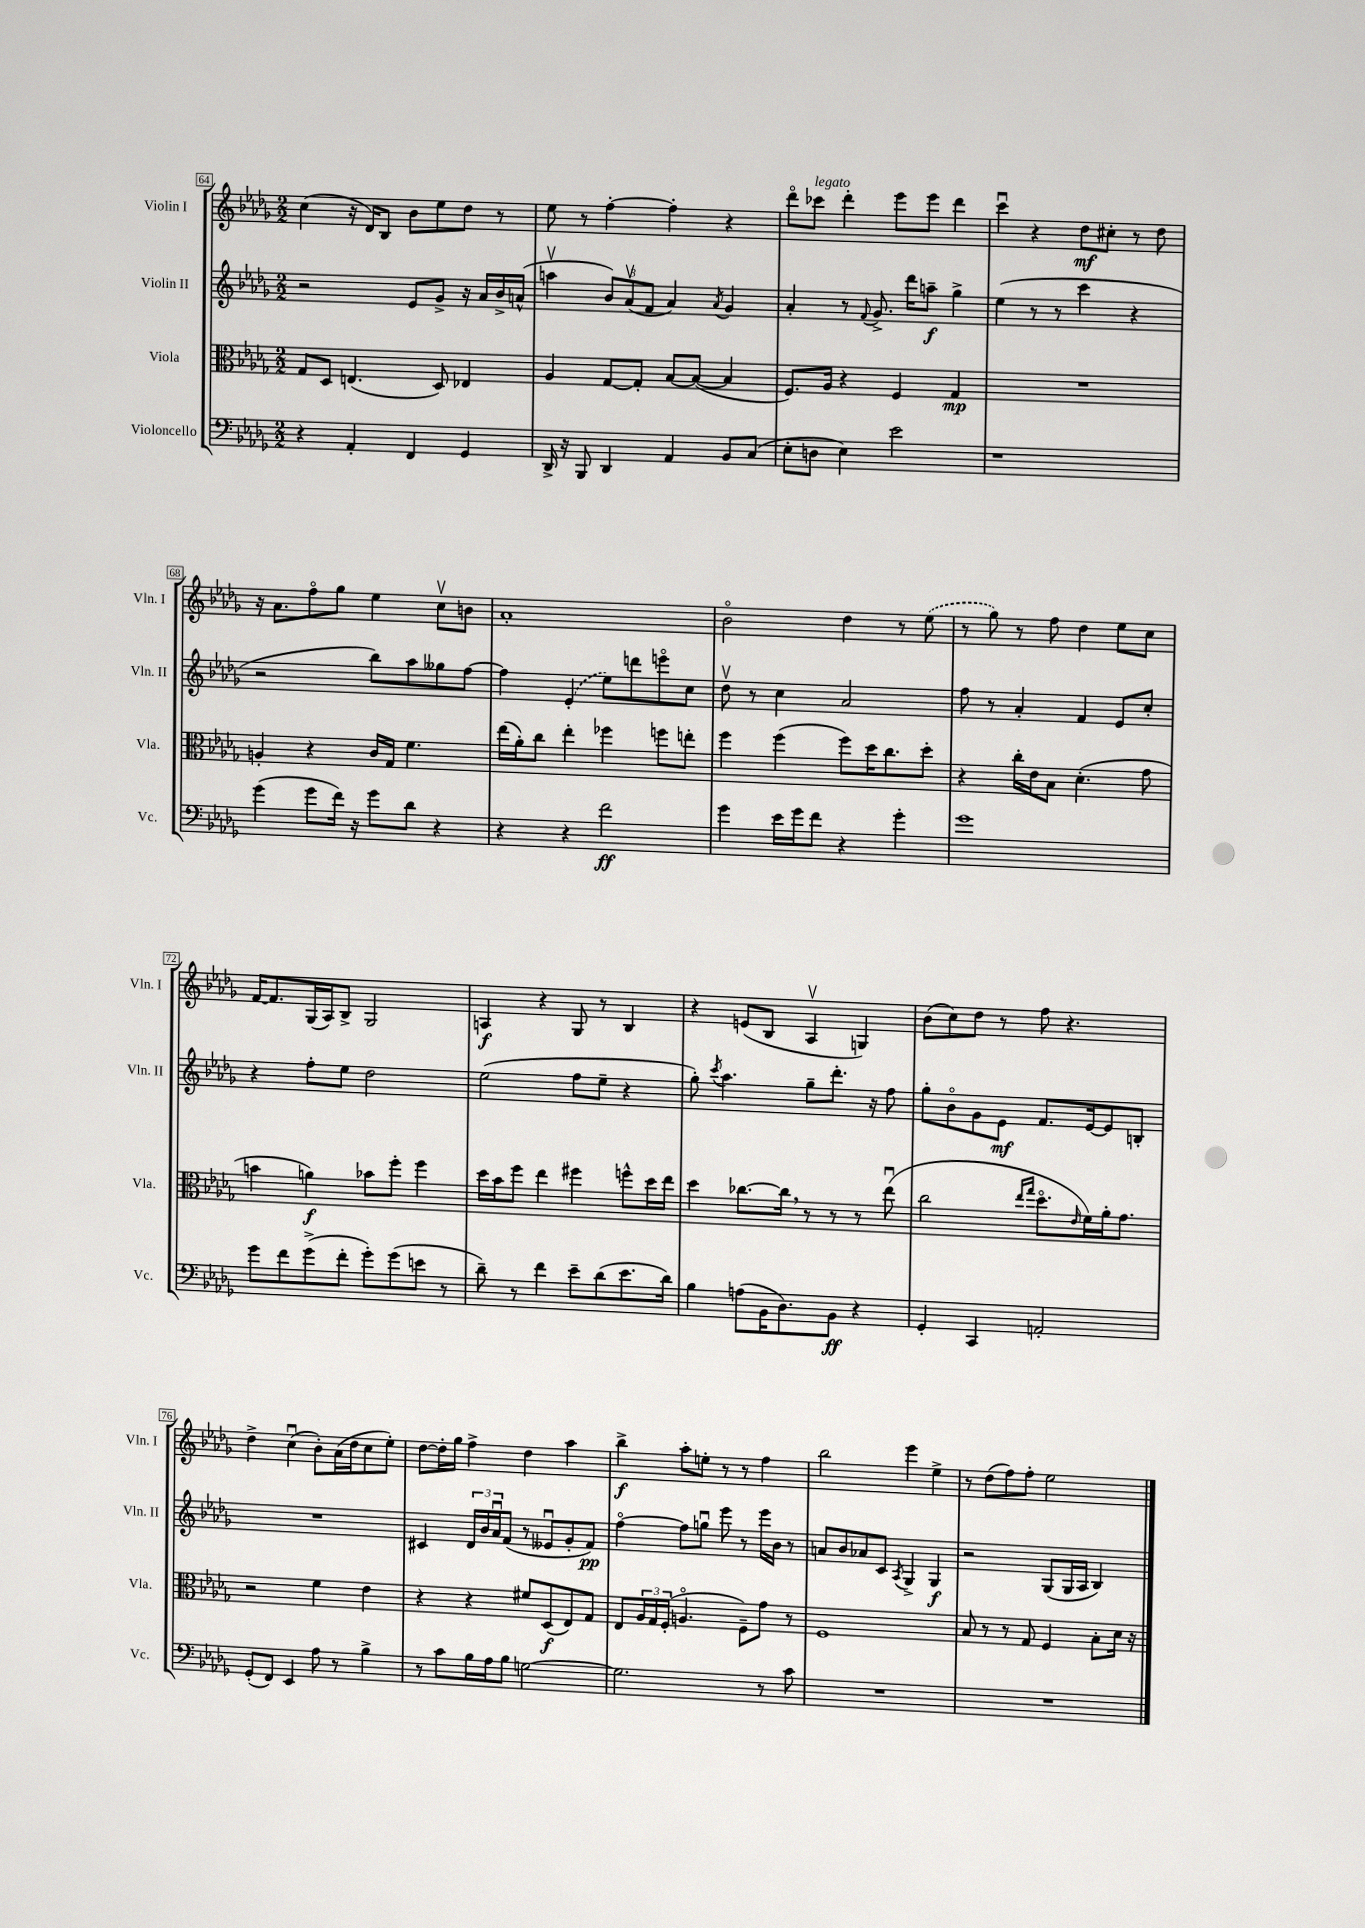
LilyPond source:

<<
\new StaffGroup <<
\new Staff = "s0" \with { instrumentName = "Violin I" shortInstrumentName = "Vln. I" } {
    \clef treble \key des \major \numericTimeSignature \time 2/2
    c''4( r16 des'16) bes8 bes'8 ees''8 des''8 r8 |
    ees''8 r8 f''4~-. f''4-. r4 |
    des'''8\flageolet ces'''8^\markup { \italic "legato" } des'''4-. ees'''8 ees'''8 des'''4 |
    c'''4\downbow r4 des''8\mf cis''8-. r8 des''8 |
    r16 aes'8. f''8\flageolet ges''8 ees''4 c''8\upbow b'8 |
    aes'1-. |
    bes'2\flageolet des''4 r8 \once \slurDashed ees''8( |
    r8 ges''8) r8 f''8 des''4 ees''8 c''8 |
    f'16~ f'8. ges16( aes16) bes8-> ges2 |
    a4\f r4 ges8 r8 bes4 |
    r4 e'8( bes8 aes4\upbow g4) |
    bes'8( c''8) des''8 r8 f''8 r4. |
    des''4-> c''4\downbow( bes'8-.) aes'16( des''16 c''8 ees''8-.) |
    des''8~ des''16-. ges''16 f''4-> des''4 aes''4 |
    bes''4->\f aes''8-. e''8-. r8 r8 f''4 |
    bes''2 ees'''4 ees''4-> |
    r8 des''8( f''8) f''8-. ees''2 \bar "|." |
}
\new Staff = "s1" \with { instrumentName = "Violin II" shortInstrumentName = "Vln. II" } {
    \clef treble \key des \major \numericTimeSignature \time 2/2
    r2 ees'8 ges'8-> r16 aes'16 bes'16-> a'16-^( |
    a''4\upbow \tuplet 3/2 { bes'8) aes'8\upbow( f'8 } aes'4) \acciaccatura { aes'8 } ges'4 |
    aes'4-. r8 \appoggiatura { f'8 } ges'8.-> des'''16 a''8--\f ges''4-> |
    ees''4( r8 r8 c'''4 r4 |
    r2 bes''8) aes''8 geses''8 f''8~ |
    f''4 \once \slurDashed ees'4-.( ees''8) d'''8 e'''8\flageolet c''8 |
    des''8\upbow r8 c''4 aes'2 |
    f''8 r8 aes'4-. f'4 ees'8 c''8-. |
    r4 f''8-. ees''8 des''2 |
    ees''2( f''8 ees''8-- r4 |
    ges''8-.) \acciaccatura { c'''8 } aes''4. ges''8-- des'''8.-. r16 f''8 |
    ges''8-. bes'8\flageolet ges'8 ees'8\mf f'8. ees'16~ ees'8 b8-. |
    R1 |
    cis'4 \tuplet 3/2 { des'16 bes'16 aes'16\downbow } f'8( r8 eeses'8\downbow ges'8-. f'8\pp) |
    f''4~\flageolet f''8 g''8\downbow ees'''8 r8 ees'''16 bes'16 r8 |
    a'8 bes'8 aes'8 c'8 \acciaccatura { aes8 } ges4-> ges4\f |
    r2 ges8( ges16 aes16 bes4) \bar "|." |
}
\new Staff = "s2" \with { instrumentName = "Viola" shortInstrumentName = "Vla." } {
    \clef alto \key des \major \numericTimeSignature \time 2/2
    ges8 des8 e4.( des8) ees4 |
    aes4 ges8~ ges8-. bes8~ bes8~( bes4 |
    f8.) aes16 r4 f4 ges4\mp |
    R1 |
    a4-. r4 c'16 ges16 f'4. |
    ees''16( aes'16-.) c''8 ees''4-. fes''4 f''8 e''8-. |
    f''4 f''4( f''8) des''16 c''8. des''8-. |
    r4 c''16-. ees'16 bes8 des'4.-.( ges'8 |
    b'4 a'4\f) bes'8 f''8-. f''4 |
    des''16 bes'16 f''8 ees''4 fis''4 f''8-^ des''16 ees''16 |
    des''4 ces''8.~ ces''16 \breathe r8 r8 r8 ees''8\downbow( |
    c''2 \grace { ees''16 ges''16 } des''8.\flageolet \grace { ees'16 } f'16) aes'16-. ges'8. |
    r2 f'4 ees'4 |
    r4 r4 fis'8 des8\f( ees8) ges8 |
    ees8 \tuplet 3/2 { aes16 ges16 f16-.( } a4.\flageolet f8--) ges'8 r8 |
    f1 |
    bes8 r8 r8 ges8 f4 bes8-. des'16 r16 \bar "|." |
}
\new Staff = "s3" \with { instrumentName = "Violoncello" shortInstrumentName = "Vc." } {
    \clef bass \key des \major \numericTimeSignature \time 2/2
    r4 aes,4-. f,4 ges,4 |
    des,16-> r16 bes,,8 des,4 aes,4 bes,8 c8( |
    ees8-. d8 ees4) ees'2 |
    r1 |
    ges'4( ges'8 f'16) r16 ges'8 des'8 r4 |
    r4 r4 f'2\ff |
    ges'4 ees'16 ges'16 f'8 r4 ges'4-. |
    ges'1 |
    ges'8 f'8 ges'8->( f'8-. ges'8-.) ges'8( e'8 r8 |
    des'8--) r8 f'4 ees'8-- des'8( ees'8. des'16) |
    bes4 a8( bes,16 des8.) bes,8\ff r4 |
    ges,4-. c,4 a,2-. |
    ges,8-.( f,8) ees,4 aes8 r8 bes4-> |
    r8 c'8 bes16 aes16 bes8 g2~ |
    g2. r8 c'8 |
    R1 |
    R1 \bar "|." |
}
>>
>>
\layout { \context { \Score currentBarNumber = #64 \override BarNumber.stencil = #(make-stencil-boxer 0.1 0.3 ly:text-interface::print) } }
